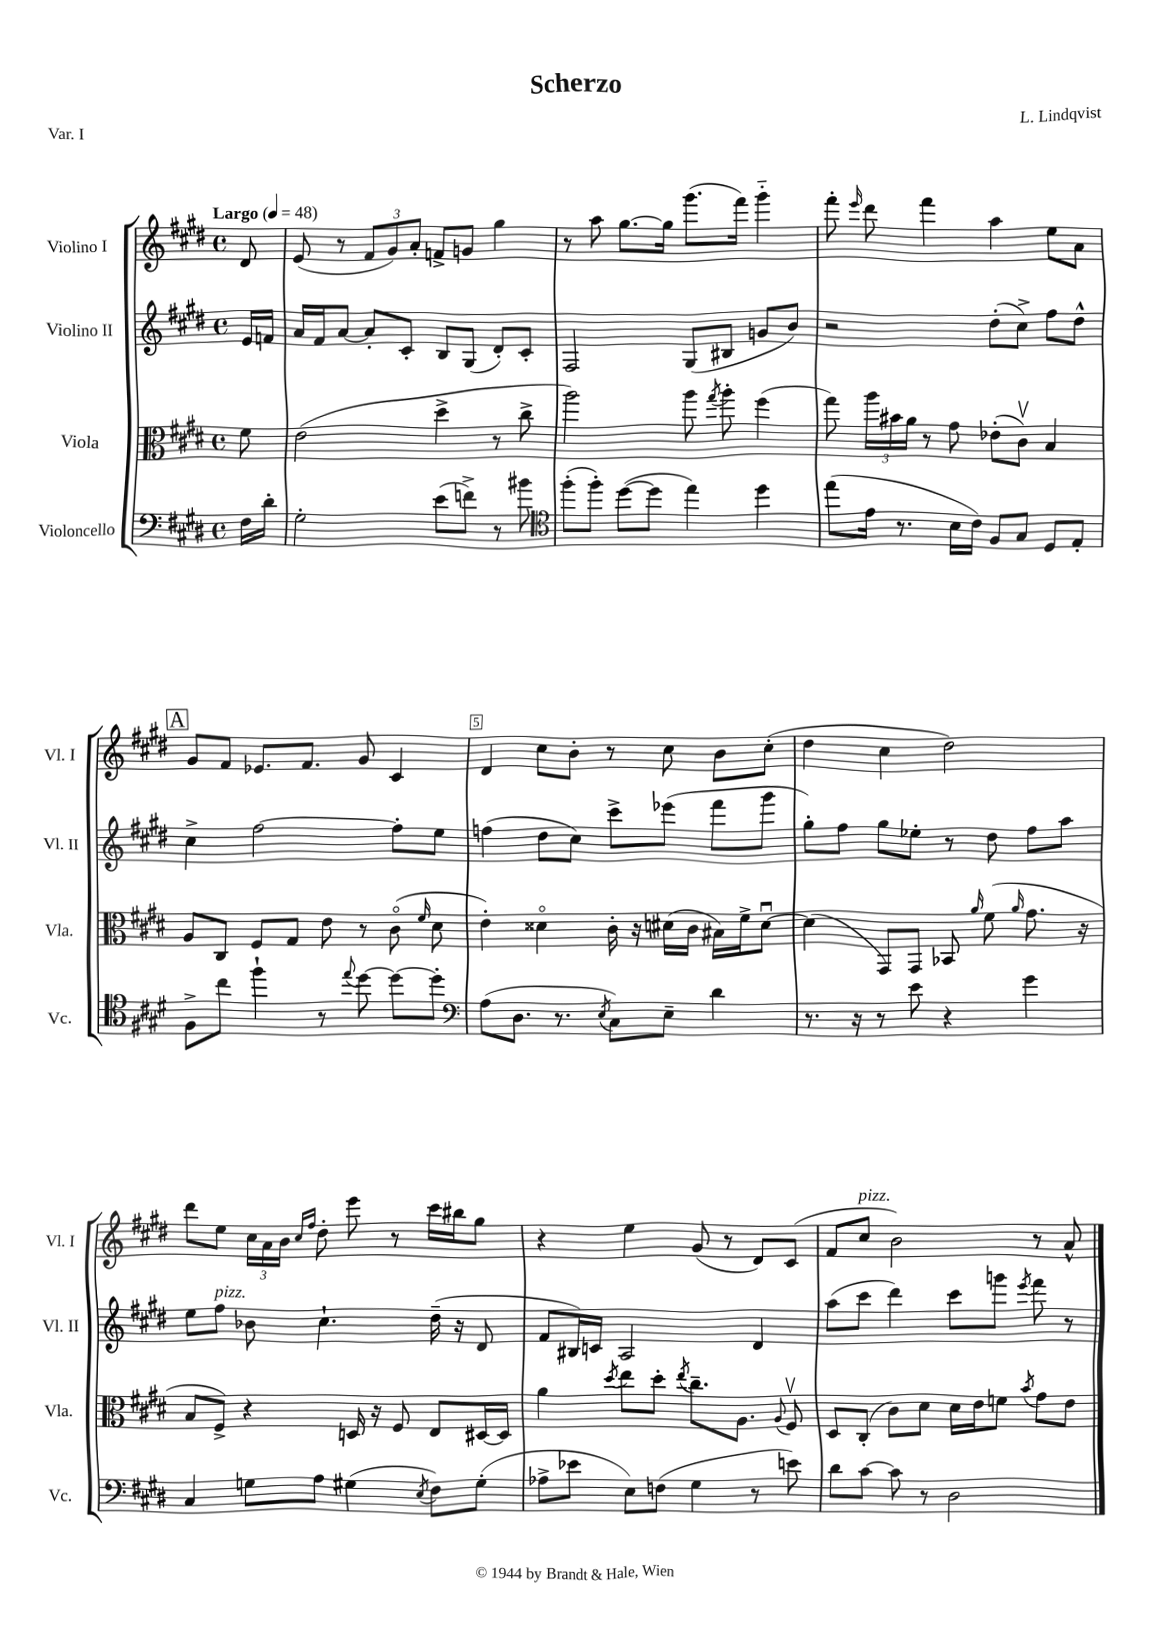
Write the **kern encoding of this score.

**kern	**kern	**kern	**kern
*staff4	*staff3	*staff2	*staff1
*clefF4	*clefC3	*clefG2	*clefG2
*k[f#c#g#d#]	*k[f#c#g#d#]	*k[f#c#g#d#]	*k[f#c#g#d#]
*M4/4	*M4/4	*M4/4	*M4/4
*met(c)	*met(c)	*met(c)	*met(c)
*MM48	*MM48	*MM48	*MM48
16F#	8f#	16e	8d#
16d#'	.	16f	.
=	=	=	=
2G#'	(2e	16a	(8e
.	.	16f#	.
.	.	[8a	8r
.	.	8a']	12f#
.	.	.	12g#)
.	.	8c#'	.
.	.	.	12a'
(8e	4dd#^	8B	8f^
8f^)	.	(8G#	8g
8r	8r	8d#')	4gg#
8b#	8cc#^	8c#'	.
=	=	=	=
*clefC4	*	*	*
(8ff#'	2aa)	2F#	8r
8ff#')	.	.	8aa
([8dd#	.	.	[8.gg#
8dd#]	.	.	.
.	.	.	16gg#]
4ee)	8aa	(8G#	(8.ggg#
.	8qgg#	.	.
.	8aa'	8B#	.
.	.	.	16fff#)
4dd#	(4ff#	8g	4ggg#'~
.	.	8b)	.
=	=	=	=
(8ee	8gg#)	2r	8fff#'
.	.	.	16qqeee
16e	24aa	.	8ddd#
.	24b#	.	.
8.r	.	.	.
.	24a	.	.
.	8r	.	4fff#
16B	8g#	.	.
16c#)	.	.	.
8F#	(8e-'	(8dd#'	4aa
8G#	8c#v)	8cc#^)	.
8D#	4B	8ff#	8ee
8E'	.	8dd#^^	8a
=	=	=	=
8F#^	8A	4cc#^	8g#
8cc#	8C#	.	8f#
4ff#`	8F#	[2ff#	8.e-
.	8G#	.	.
.	.	.	8.f#
8r	8e	.	.
8qqee	.	.	.
[8dd#	8r	.	8g#
8dd#_	(8c#o	8ff#']	4c#
.	16qqf#	.	.
8dd#']	8d#	8ee	.
=	=	=	=
*clefF4	*	*	*
(8A	4e')	(4ff	4d#
8.D#	.	.	.
.	4d##o	8dd#	8cc#
8.r	.	.	.
.	.	8cc#)	8b'
8qE	.	.	.
8C#)	16c#'	8ccc#^	8r
.	16r	.	.
8E~	(16d#	(8eee-	8cc#
.	16c#	.	.
4d#	16B#)	8fff#	8b
.	16f#^	.	.
.	[8d#u	8ggg#	(8cc#'
=	=	=	=
8.r	(4d#]	8gg#')	4dd#
.	.	8ff#	.
16r	.	.	.
8r	8GG#)	8gg#	4cc#
8e	8GG#	8ee-'	.
4r	8BB-	8r	2dd#)
.	16qqa	.	.
.	(8f#	8dd#	.
.	16qqa	.	.
4g#	8.g#	8ff#	.
.	.	8aa	.
.	16r	.	.
=	=	=	=
4C#	8B	8ee	8ddd#
.	8F#^)	8ff#	8ee
8G	4r	8b-	24cc#
.	.	.	24a
.	.	.	24b
.	.	.	16qqcc#
.	.	.	16qqff#
8A	.	4.cc#`	8dd#'
(4G#	16D	.	8eee
.	16r	.	.
.	8F#	.	8r
8qE	.	.	.
8F#)	8E	(16dd#~	16ccc#
.	.	16r	16bb#
(8G#'	[16D#	8d#	8gg#
.	16D#]	.	.
=	=	=	=
8A-^	4a	8f#	4r
8e-	.	16B#)	.
.	.	16c	.
.	8qdd#	.	.
8E)	8ee	2A	4ee
(8F	8dd#'	.	.
.	8qee	.	.
4G#	8.cc#~	.	(8g#
.	.	.	8r
.	8.A	.	.
8r	.	4d#	8d#)
.	8qqA	.	.
8e)	8F#v	.	(8c#
=	=	=	=
8d#	8D#	(8aa	8f#
[8c#	(8C#'	8ccc#	8cc#
8c#]	8c#)	4ddd#)	2b)
8r	8d#	.	.
2D#	16d#	8ccc#	.
.	16e	.	.
.	8f	8ggg	.
.	8qb	8qeee	.
.	8g#	8fff#	8r
.	8e	8r	8a^^
==	==	==	==
*-	*-	*-	*-
